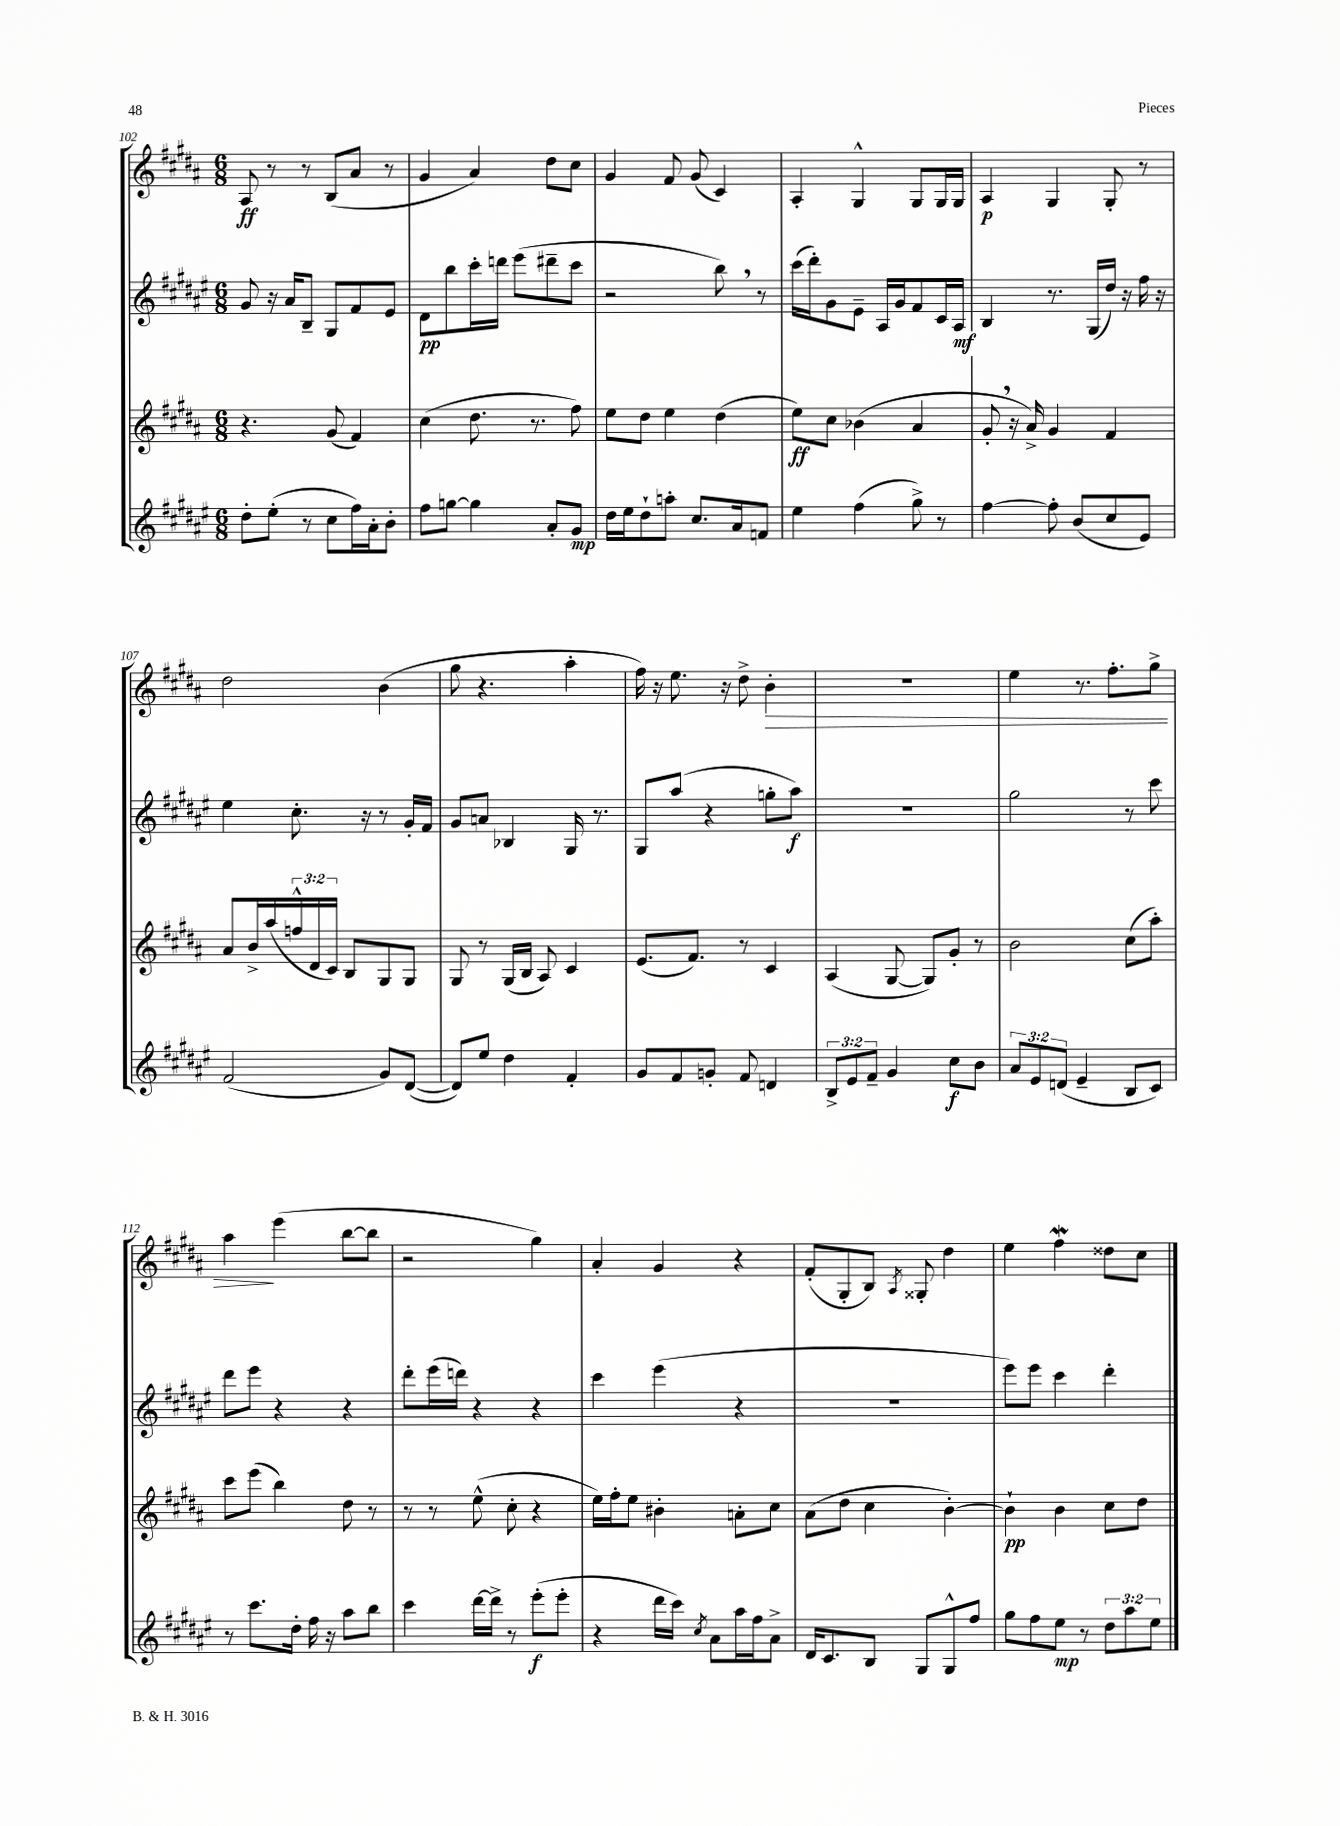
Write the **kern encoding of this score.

**kern	**dynam	**kern	**dynam	**kern	**dynam	**kern	**dynam
*part4	*part4	*part3	*part3	*part2	*part2	*part1	*part1
*staff4	*staff4	*staff3	*staff3	*staff2	*staff2	*staff1	*staff1
*clefG2	*	*clefG2	*	*clefG2	*	*clefG2	*
*k[f#c#g#d#a#e#]	*	*k[f#c#g#d#a#]	*	*k[f#c#g#d#a#e#]	*	*k[f#c#g#d#a#]	*
*M6/8	*	*M6/8	*	*M6/8	*	*M6/8	*
=102	=102	=102	=102	=102	=102	=102	=102
8dd#'\L	.	4.r	.	8g#/	.	8A#/	ff
(8ee#'\J	.	.	.	16r	.	8r	.
.	.	.	.	16a#/KL	.	.	.
8r	.	.	.	8B~/J	.	8r	.
8cc#\L	.	(8g#/	.	8G#/L	.	(8B/L	.
16ff#\L)	.	4f#/)	.	8f#/	.	8a#/J	.
16a#'\J	.	.	.	.	.	.	.
8b'\J	.	.	.	8e#/J	.	8r	.
=103	=103	=103	=103	=103	=103	=103	=103
8ff#\L	.	(4cc#\	.	8d#\L	pp	4g#/	.
[8ggn\J	.	.	.	8bb\	.	.	.
4gg\]	.	8.dd#\	.	16ccc#'\L	.	4a#/)	.
.	.	.	.	16dddn\JJ	.	.	.
.	.	.	.	(8eee#\L	.	.	.
.	.	8.r	.	.	.	.	.
8a#'/L	.	.	.	8ddd#X~\	.	8dd#\L	.
8g#/J	mp	8ff#\)	.	8ccc#\J	.	8cc#\J	.
=104	=104	=104	=104	=104	=104	=104	=104
16dd#\LL	.	8ee\L	.	2r	.	4g#/	.
16ee#\J	.	.	.	.	.	.	.
8dd#`\	.	8dd#\J	.	.	.	.	.
8aan'\J	.	4ee\	.	.	.	8f#/	.
8.cc#/L	.	.	.	.	.	(8g#/	.
.	.	(4dd#\	.	8bb,\)	.	4c#/)	.
16a#/k	.	.	.	.	.	.	.
8fn/J	.	.	.	8r	.	.	.
=105	=105	=105	=105	=105	=105	=105	=105
4ee#\	.	8ee\L)	ff	(16ccc#\LL	.	4A#'/	.
.	.	.	.	16ddd#'\J)	.	.	.
.	.	8cc#\J	.	8g#\	.	.	.
(4ff#\	.	(4b-X\	.	8e#~\J	.	4G#^^/	.
.	.	.	.	16A#/LL	.	.	.
.	.	.	.	16g#/J	.	.	.
8gg#^\)	.	4a#/	.	8f#/	.	8G#/L	.
8r	.	.	.	16c#/L	.	16G#/L	.
.	.	.	.	16A#/JJ	mf	16G#/JJ	.
=106	=106	=106	=106	=106	=106	=106	=106
[4ff#\	.	8g#',/	.	4B/	.	4A#/	p
.	.	16r	.	.	.	.	.
.	.	16a#^/)	.	.	.	.	.
8ff#'\]	.	4g#/	.	8.r	.	4G#/	.
(8b/L	.	.	.	.	.	.	.
.	.	.	.	(16G#/LL	.	.	.
8cc#/	.	4f#/	.	16dd#/JJ)	.	8G#'/	.
.	.	.	.	16r	.	.	.
8e#/J)	.	.	.	16ff#\	.	8r	.
.	.	.	.	16r	.	.	.
!!LO:LB:g=z
=107	=107	=107	=107	=107	=107	=107	=107
(2f#/	.	8a#/L	.	4ee#\	.	2dd#\	.
.	.	16b^/L	.	.	.	.	.
.	.	(16aa#/	.	.	.	.	.
.	.	24ffn^^/	.	8.cc#'\	.	.	.
.	.	24d#/	.	.	.	.	.
.	.	24c#/JJ)	.	.	.	.	.
.	.	8B/L	.	.	.	.	.
.	.	.	.	16r	.	.	.
8g#/L)	.	8G#/	.	8r	.	(4b\	.
([8d#/J	.	8G#/J	.	16g#'/LL	.	.	.
.	.	.	.	16f#/JJ	.	.	.
=108	=108	=108	=108	=108	=108	=108	=108
8d#/L])	.	8G#/	.	8g#/L	.	8gg#\	.
8ee#/J	.	8r	.	8an/J	.	4.r	.
4dd#\	.	(16G#/LL	.	4B-X/	.	.	.
.	.	16B/JJ	.	.	.	.	.
.	.	8A#/)	.	.	.	.	.
4f#'/	.	4c#/	.	16G#/	.	4aa#'\	.
.	.	.	.	8.r	.	.	.
=109	=109	=109	=109	=109	=109	=109	=109
8g#/L	.	(8.e/L	.	8G#/L	.	16ff#\)	.
.	.	.	.	.	.	16r	.
8f#/	.	.	.	(8aa#/J	.	8.ee\	.
.	.	8.f#/J)	.	.	.	.	.
8gn'/J	.	.	.	4r	.	.	.
.	.	.	.	.	.	16r	.
8f#/	.	8r	.	.	.	8dd#^\	.
!	!	!	!	!	!	!	!LO:HP:b
4dn/	.	4c#/	.	8ggn'\L	.	4b'\	>
.	.	.	.	8aa#\J)	f	.	.
=110	=110	=110	=110	=110	=110	=110	=110
12B^/L	.	(4A#/	.	2.r	.	2.r	.
12e#/	.	.	.	.	.	.	.
12f#~/J	.	.	.	.	.	.	.
4g#/	.	[8G#/	.	.	.	.	.
.	.	8G#/L])	.	.	.	.	.
8cc#\L	f	8g#'/J	.	.	.	.	.
8b\J	.	8r	.	.	.	.	.
=111	=111	=111	=111	=111	=111	=111	=111
12a#/L	.	2b\	.	2gg#\	.	4ee\	.
12e#/	.	.	.	.	.	.	.
(12dn/J	.	.	.	.	.	.	.
4e#~/	.	.	.	.	.	8.r	.
.	.	.	.	.	.	8.ff#'\L	.
8B/L	.	(8cc#\L	.	8r	.	.	.
8c#/J)	.	8aa#'\J)	.	8ccc#\	.	8gg#^\J	.
!!LO:LB:g=z
=112	=112	=112	=112	=112	=112	=112	=112
8r	.	8ccc#\L	.	8ddd#\L	.	4aa#\	.
8.ccc#\L	.	(8eee\J	.	8eee#\J	.	.	.
.	.	4bb\)	.	4r	.	(4eee\	]
16dd#'\Jk	.	.	.	.	.	.	.
16ff#\	.	.	.	.	.	.	.
16r	.	.	.	.	.	.	.
8aa#\L	.	8dd#\	.	4r	.	[8bb\L	.
8bb\J	.	8r	.	.	.	8bb\J]	.
=113	=113	=113	=113	=113	=113	=113	=113
4ccc#\	.	8r	.	8ddd#'\L	.	2r	.
.	.	8r	.	(16eee#\L	.	.	.
.	.	.	.	16dddn\JJ)	.	.	.
[16ddd#\LL	.	(8ee^^\	.	4r	.	.	.
16ddd#^\JJ]	.	.	.	.	.	.	.
8r	.	8cc#'\	.	.	.	.	.
(8eee#'\L	f	4r	.	4r	.	4gg#\)	.
8eee#'\J	.	.	.	.	.	.	.
=114	=114	=114	=114	=114	=114	=114	=114
4r	.	16ee\LL)	.	4ccc#\	.	4a#'/	.
.	.	16ff#'\J	.	.	.	.	.
.	.	8ee\J	.	.	.	.	.
16ddd#\LL	.	4b#X'\	.	(4eee#\	.	4g#/	.
16ccc#\JJ)	.	.	.	.	.	.	.
8qcc#/	.	.	.	.	.	.	.
8a#\L	.	.	.	.	.	.	.
16aa#\L	.	8an'\L	.	4r	.	4r	.
16ff#\J	.	.	.	.	.	.	.
8a#^\J	.	8cc#\J	.	.	.	.	.
=115	=115	=115	=115	=115	=115	=115	=115
16d#/KL	.	(8a#\L	.	2.r	.	(8f#'/L	.
8.c#/	.	.	.	.	.	.	.
.	.	8dd#\J	.	.	.	8G#'/	.
8B/J	.	4cc#\	.	.	.	8B/J)	.
.	.	.	.	.	.	8qA#/	.
8G#/L	.	.	.	.	.	8G##X'/	.
8G#^^/	.	[4b'\)	.	.	.	4dd#\	.
8ff#/J	.	.	.	.	.	.	.
=116	=116	=116	=116	=116	=116	=116	=116
8gg#\L	.	4b`\]	pp	8eee#\L)	.	4ee\	.
8ff#\	.	.	.	8eee#\J	.	.	.
8ee#\J	mp	4b\	.	4ccc#\	.	4ff#W\	.
8r	.	.	.	.	.	.	.
12dd#\L	.	8cc#\L	.	4ddd#'\	.	8dd##X\L	.
12aa#\	.	.	.	.	.	.	.
.	.	8dd#\J	.	.	.	8cc#\J	.
12ee#\J	.	.	.	.	.	.	.
==	==	==	==	==	==	==	==
*-	*-	*-	*-	*-	*-	*-	*-
